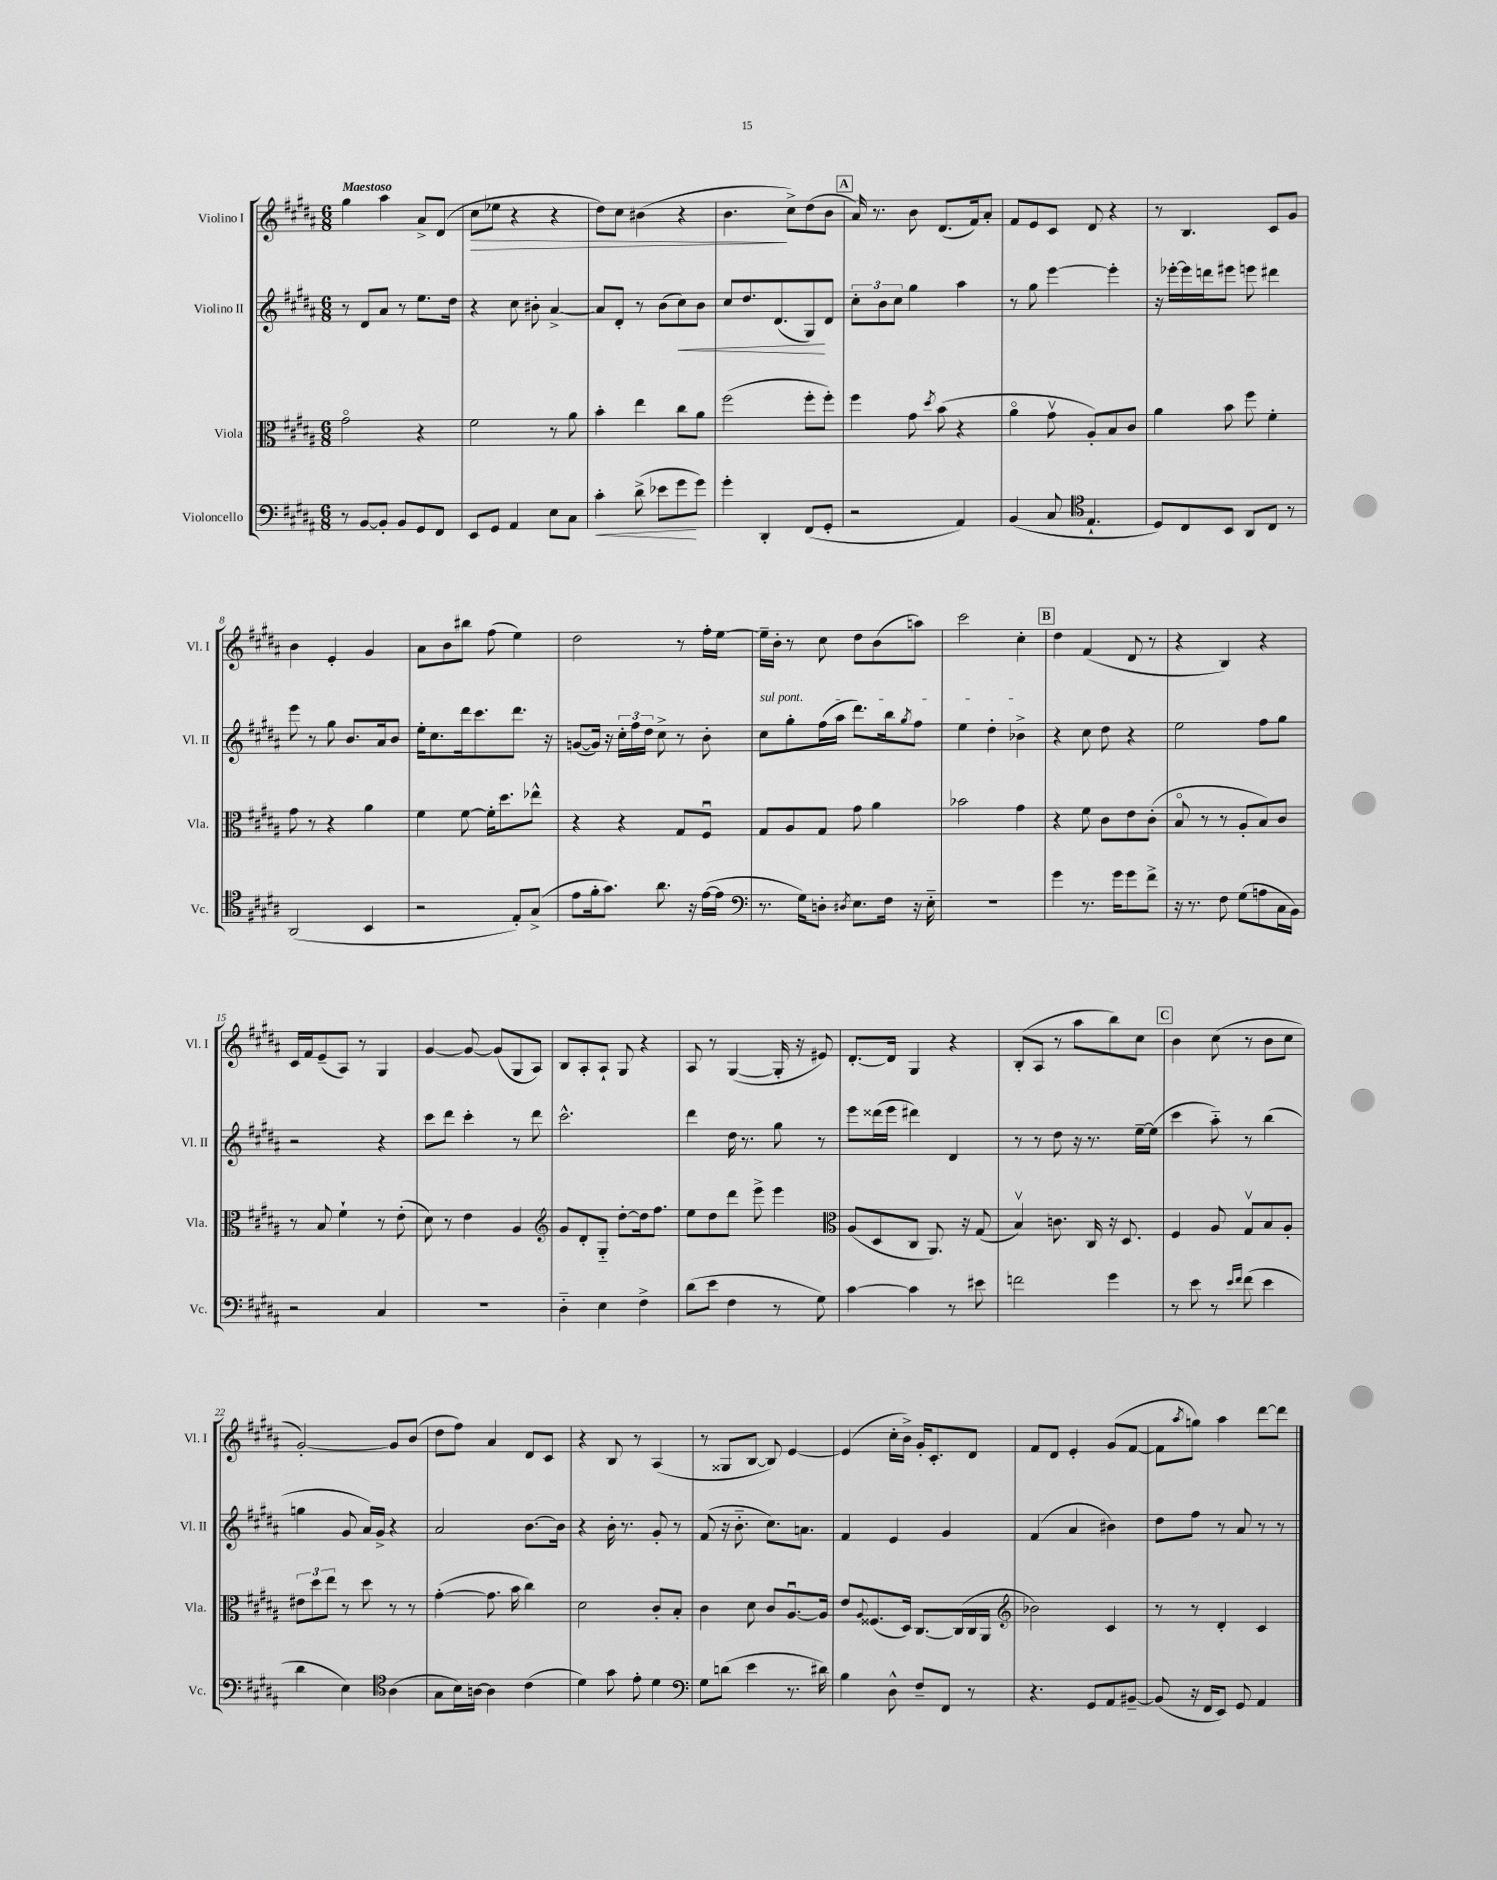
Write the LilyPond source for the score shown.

<<
\new StaffGroup <<
\new Staff = "s0" \with { instrumentName = "Violino I" shortInstrumentName = "Vl. I" } {
    \clef treble \key b \major \numericTimeSignature \time 6/8 \tempo "Maestoso"
    gis''4 ais''4 ais'8-> dis'8( |
    cis''8\> ees''8 r4 r4 |
    dis''8) cis''8 bis'4( r4 |
    b'4.\! cis''8->) dis''8( b'8 |
    \mark \markup { \box "A" } ais'16) r8. b'8 dis'8.( fis'16) ais'8-. |
    fis'8 e'8 cis'8 dis'8 r4 |
    r8 b4. cis'8 gis'8 |
    b'4 e'4-. gis'4 |
    ais'8 b'8 bis''8 fis''8( e''4) |
    dis''2 r8 fis''16-. e''16~ |
    e''16-- b'16-. r8 cis''8 dis''8 b'8( a''8) |
    cis'''2 cis''4-. |
    \mark \markup { \box "B" } dis''4 fis'4( dis'8 r8 |
    r4 b4) r4 |
    cis'16 fis'16 e'8--( ais8) r8 gis4 |
    gis'4~ gis'8~ gis'8( gis8 ais8) |
    b8 ais8-. ais8-! gis8 r4 |
    ais8 r8 gis4~( gis16-. r16 eis'8) |
    dis'8.~-. dis'16 gis4 r4 |
    b8-.( ais8 r8 ais''8 b''8) cis''8 |
    \mark \markup { \box "C" } b'4 cis''8( r8 b'8 cis''8 |
    gis'2~-.) gis'8 b'8( |
    dis''8 fis''8) ais'4 dis'8 cis'8 |
    r4 b8 r8 ais4( |
    r8 gisis8 b8~ b8) e'4~ |
    e'4( cis''16-. b'16->) gis'16-. cis'8.-. dis'8 |
    fis'8 dis'8 e'4-. gis'8( fis'8~ |
    fis'8 \acciaccatura { ais''8 } g''8) ais''4 dis'''8~ dis'''8 \bar "|." |
}
\new Staff = "s1" \with { instrumentName = "Violino II" shortInstrumentName = "Vl. II" } {
    \clef treble \key b \major \numericTimeSignature \time 6/8
    r8 dis'8 ais'8 r8 e''8. dis''16 |
    r4 cis''8 bis'8-. ais'4~-> |
    ais'8 dis'8-. r8 b'8( cis''8\<) b'8 |
    cis''8 dis''8. dis'8.( gis8\!) dis'8 |
    \mark \markup { \box "A" } \tuplet 3/2 { cis''8-. b'8 cis''8 } gis''4 ais''4 |
    r8 gis''8 e'''4~ e'''4-. |
    r16 ees'''16~-. ees'''16 d'''16 eis'''8 e'''8 dis'''4 |
    e'''8 r8 gis''8 b'8. ais'16 b'8 |
    e''16-. cis''8. dis'''16 cis'''8. dis'''8. r16 |
    g'8~( g'16) r16 \tuplet 3/2 { cis''16-. fis''16 dis''16 } cis''8-> r8 b'8-. |
    \once \override TextSpanner.bound-details.left.text = \markup { \italic "sul pont." } cis''8\startTextSpan gis''8-. fis''16( ais''16 dis'''8.) b''16 \acciaccatura { gis''8 } fis''8 |
    e''4 dis''4-. bes'4->\stopTextSpan |
    \mark \markup { \box "B" } r4 cis''8 dis''8 r4 |
    e''2 fis''8 gis''8 |
    r2 r4 |
    cis'''8 dis'''8 cis'''4-. r8 dis'''8 |
    cis'''2.-^ |
    dis'''4 dis''16 r8. gis''8 r8 |
    e'''8 disis'''16( e'''16 dis'''4) dis'4 |
    r8 r8 dis''8 r16 r8. e''16~-- e''16( |
    \mark \markup { \box "C" } cis'''4 ais''8-_) r8 b''4( |
    g''4 gis'8 ais'16) gis'16-> r4 |
    ais'2 b'8.~ b'16 |
    r4 b'16-. r8. gis'8-. r8 |
    fis'8( r16 b'8.-_ cis''8.) a'8. |
    fis'4 e'4 gis'4 |
    fis'4( ais'4 bis'4) |
    dis''8 fis''8 r8 ais'8 r8 r8 \bar "|." |
}
\new Staff = "s2" \with { instrumentName = "Viola" shortInstrumentName = "Vla." } {
    \clef alto \key b \major \numericTimeSignature \time 6/8
    gis'2\flageolet r4 |
    fis'2 r8 ais'8 |
    b'4-. e''4 cis''8 ais'8 |
    fis''2( fis''8-. fis''8-.) |
    \mark \markup { \box "A" } fis''4 gis'8 \acciaccatura { dis''8 } b'8( r4 |
    ais'4\flageolet gis'8\upbow ais8-.) b8 cis'8 |
    ais'4 b'8 fis''8 fis'4-. |
    gis'8 r8 r4 ais'4 |
    fis'4 fis'8~ fis'16-. dis''8. ees''8-^ |
    r4 r4 gis8 fis8\downbow |
    gis8 ais8 gis8 gis'8 ais'4 |
    bes'2 gis'4 |
    \mark \markup { \box "B" } r4 fis'8 cis'8 e'8 cis'8-.( |
    b8\flageolet r8 r8 ais8-. b8) cis'8 |
    r8 b8 fis'4-! r8 e'8-.( |
    dis'8) r8 e'4 ais4 |
    \clef treble gis'8 dis'8-. gis8-_ dis''8~-. dis''16 fis''8. |
    e''8 dis''8 dis'''8 e'''8-> e'''4 |
    \clef alto ais8( dis8 cis8 ais,8.) r16 gis8( |
    b4\upbow) c'8. cis16 r16 dis8. |
    \mark \markup { \box "C" } fis4 ais8 gis8\upbow b8 ais8-. |
    \tuplet 3/2 { eis'8 dis''8 e''8 } r8 dis''8 r8 r8 |
    gis'4~-.( gis'8. b'16 cis''4) |
    dis'2 cis'8-. b8-. |
    cis'4 dis'8 cis'8 ais8.~\downbow ais16 |
    e'8 \appoggiatura { ais8 } fisis8.( dis16) cis8.~ cis16( cis16 ais,16 |
    \clef treble bes'2) cis'4 |
    r8 r8 dis'4-. cis'4 \bar "|." |
}
\new Staff = "s3" \with { instrumentName = "Violoncello" shortInstrumentName = "Vc." } {
    \clef bass \key b \major \numericTimeSignature \time 6/8
    r8 b,8~ b,8-. b,8 gis,8 fis,8 |
    e,8 gis,8 ais,4 e8 cis8 |
    cis'4-.\< dis'8->( ees'8 gis'8\! gis'8) |
    gis'4-. dis,4-. fis,8( gis,8-. |
    \mark \markup { \box "A" } r2 ais,4) |
    b,4( cis8 \clef tenor e4.-! |
    dis8) cis8 b,8 ais,8 cis8 r8 |
    ais,2( b,4 |
    r2 e8-.) gis8->( |
    e'8 fis'16-. gis'8.) ais'8. r16 e'16~( e'16 |
    \clef bass r8. gis16) d8-. \acciaccatura { dis8 } e8. fis16 r16 e16-_ |
    R2. |
    \mark \markup { \box "B" } gis'4 r8. gis'16 gis'8 fis'8-> |
    r16 r8. fis8 gis8( a8 cis16 b,16) |
    r2 cis4 |
    R2. |
    dis4-_ e4 fis4-> |
    dis'8( e'8 fis4 r8 gis8) |
    cis'4~ cis'4 r8 eis'8 |
    f'2 gis'4 |
    \mark \markup { \box "C" } r8 e'8 r8 \grace { e'16 fis'16 } fis'8( e'4 |
    dis'4 e4) \clef tenor ais4( |
    gis8 b16) a16~ a4 cis'4( |
    dis'4) gis'8 e'8-. dis'4 |
    \clef bass gis8 d'8( e'4 r8. dis'16) |
    b4 dis8-^ fis8-- fis,8 r8 |
    r4. gis,8 ais,8 bis,8~-- |
    bis,8( r16 fis,16 e,8) gis,8 ais,4 \bar "|." |
}
>>
>>
